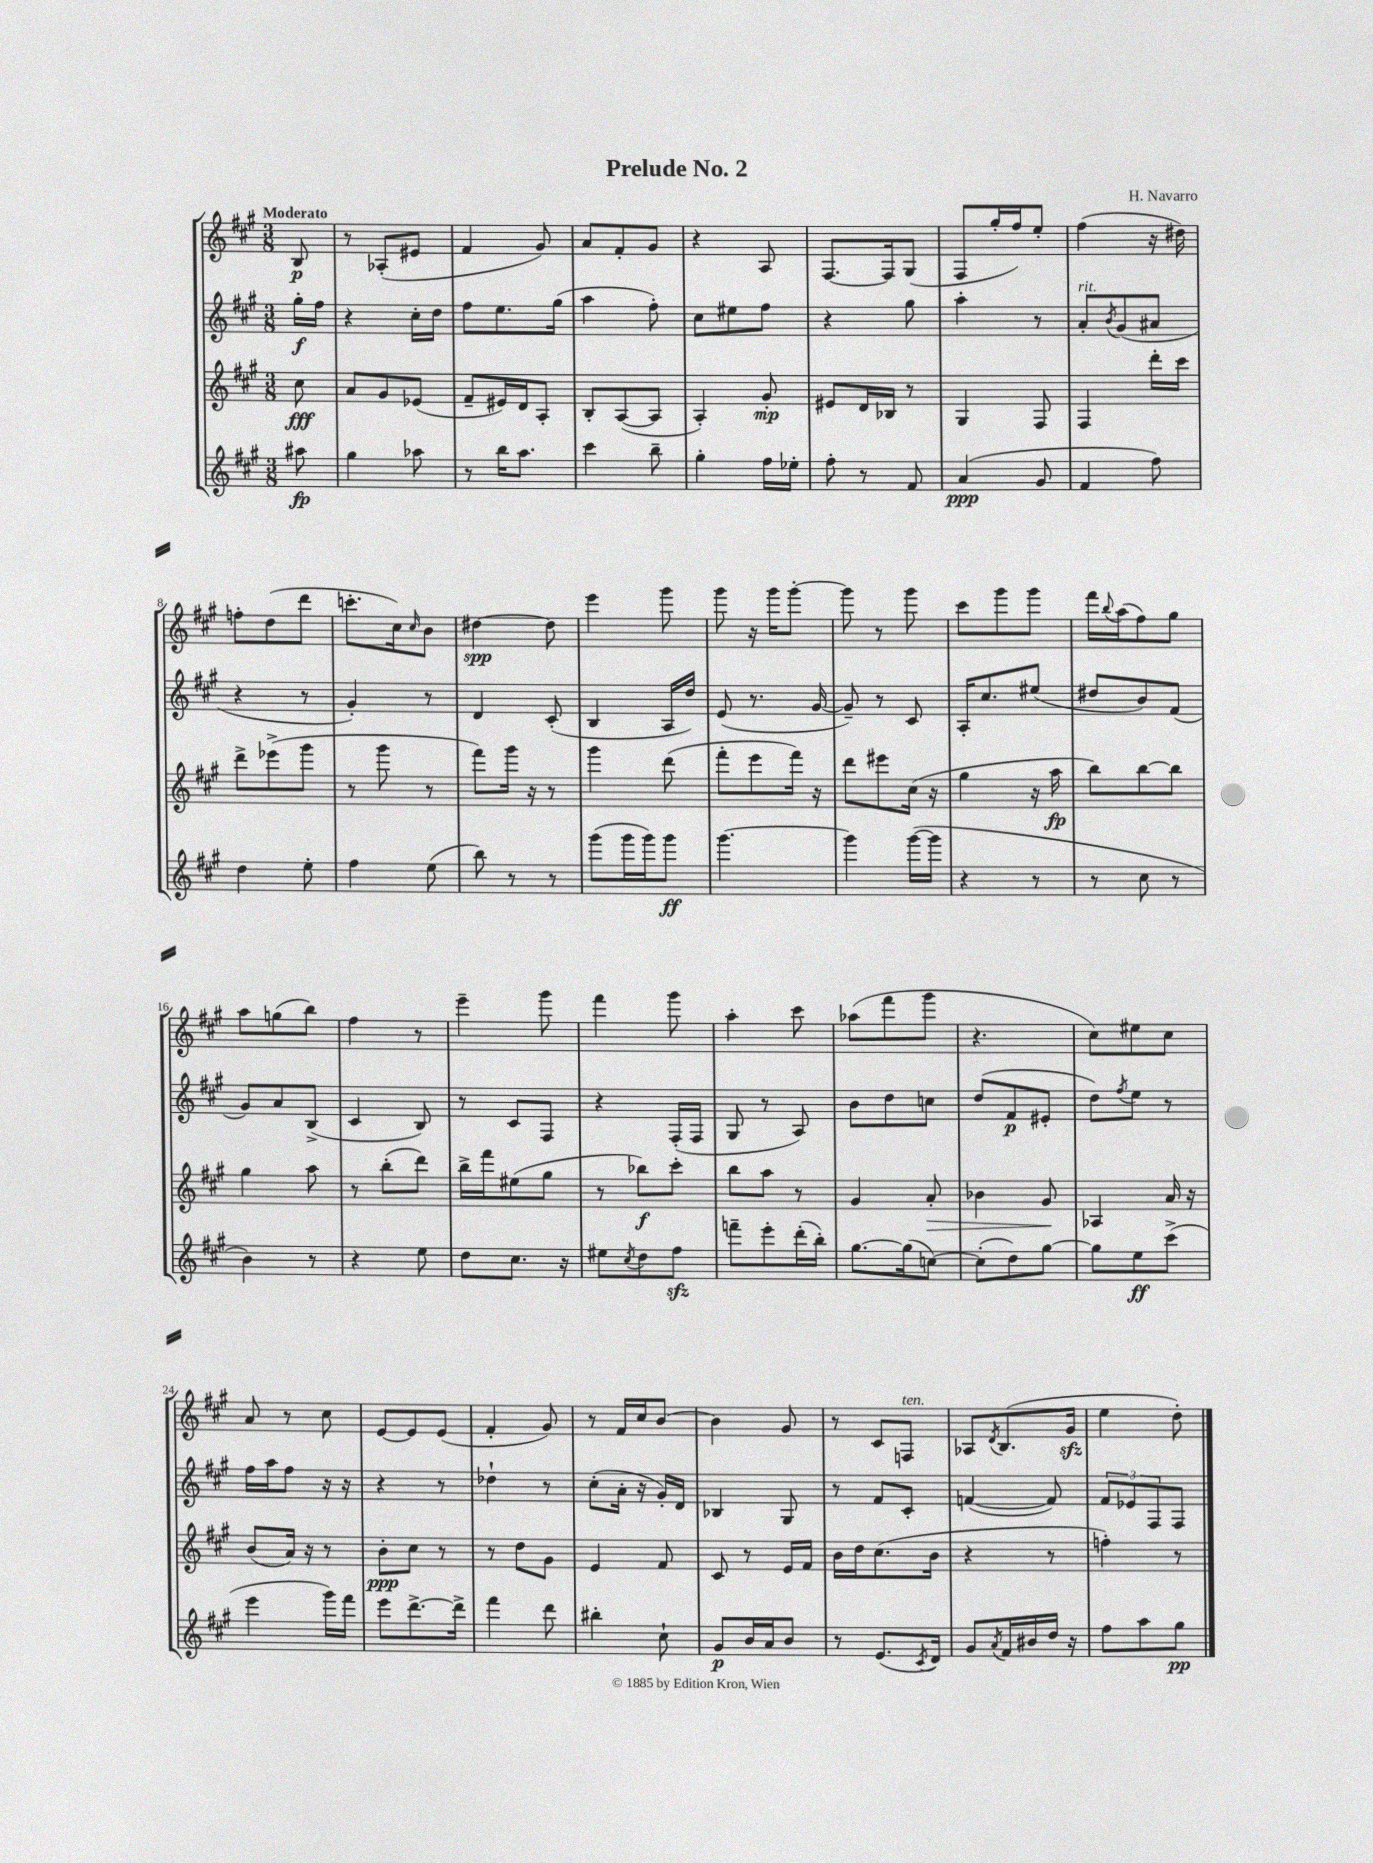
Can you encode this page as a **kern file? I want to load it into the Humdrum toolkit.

**kern	**kern	**kern	**kern
*staff4	*staff3	*staff2	*staff1
*clefG2	*clefG2	*clefG2	*clefG2
*k[f#c#g#]	*k[f#c#g#]	*k[f#c#g#]	*k[f#c#g#]
*M3/8	*M3/8	*M3/8	*M3/8
8aa#\	8cc#\	16gg#'\LL	8B/
.	.	16ff#\JJ	.
=	=	=	=
4gg#\	8a/L	4r	8r
.	8g#/	.	(8A-'/L
8aa-\	(8e-/J	16cc#'\LL	8e#/J
.	.	16dd\JJ	.
=	=	=	=
8r	8f#~/L	8ff#\L	4f#/
16bb\LK	16e#/L)	8.ee\	.
8.aa\J	16d/J	.	.
.	8A'/J	.	8g#/)
.	.	(16gg#\Jk	.
=	=	=	=
4ccc#\	8B'/L	4aa\	8a/L
.	([8A/	.	8f#'/
8bb~\	8A/]J	8ff#'\)	8g#/J
=	=	=	=
4gg#'\	4A'/)	8cc#\L	4r
.	.	8ee#\	.
16ff#\LL	8g#'/	8ff#\J	8A/
16ee-'\JJ	.	.	.
=	=	=	=
8ff#'\	8e#/L	4r	[8.F#/L
8r	16d/L	.	.
.	16B-/JJ	.	16F#/]k
8f#/	8r	8gg#\	(8G#/J
=	=	=	=
(4a/	4G#/	4aa'\	8F#/L
.	.	.	16gg#'/L
.	.	.	16ff#/J)
8g#/	8F#/	8r	8ee'/J
=	=	=	=
4f#/	4F#/	8a'/L	(4ff#\
.	.	8qb/	.
.	.	(8g#/	.
8ff#\)	16ddd'\LL	8a#/J	16r
.	16ccc#\JJ	.	16dd#\)
=	=	=	=
4dd\	8ddd^\L	4r	8ff'\L
.	(8eee-^\	.	(8dd\
8ee'\	8ggg#\J	8r	8ddd\J
=	=	=	=
4ff#\	8r	4g#'/)	8.ccc'\L
.	8ggg#\	.	.
.	.	.	16cc#\k)
.	.	.	16qqcc#/
(8ee\	8r	8r	8b\J
=	=	=	=
8bb\)	8fff#\L)	4d/	[4dd#\
8r	16ggg#\Jk	.	.
.	16r	.	.
8r	8r	(8c#'/	8dd#\]
=	=	=	=
(8ggg#\L	4ggg#\	4B/	4eee\
16ggg#\L	.	.	.
16ggg#\J)	.	.	.
8ggg#\J	(8ddd\	16A/LL	8ggg#\
.	.	16dd/JJ)	.
=	=	=	=
[4.ggg#\	8fff#'\L	(8e/	8ggg#\
.	8eee\	8.r	16r
.	.	.	16ggg#\LK
.	16fff#\Jk)	.	[8ggg#'\J
.	16r	[16g#/	.
=	=	=	=
4ggg#\]	8ddd\L	8g#~/])	8ggg#\]
.	8eee#\	8r	8r
([16ggg#\LL	(16cc#\Jk	8c#/	8ggg#\
16ggg#\]JJ	16r	.	.
=	=	=	=
4r	4gg#\	16A'/LK	8ccc#\L
.	.	8.cc#/	.
.	.	.	8ggg#\
8r	16r	(8ee#/J	8ggg#\J
.	16aa\	.	.
=	=	=	=
8r	8bb\L)	8dd#/L	16fff#\LL
.	.	.	8qqbb/
.	.	.	(16aa\J
8cc#\	[8bb\	8b/)	8ff#\)
8r	8bb\]J	(8f#/J	8gg#\J
=	=	=	=
4b\)	4gg#\	8g#/L)	8aa\L
.	.	8a/	(8gg\
8r	8aa\	(8B^/J	8bb\J)
=	=	=	=
4r	8r	4c#/	4ff#\
.	(8bb'\L	.	.
8ee\	8ddd\J)	8B/)	8r
=	=	=	=
8dd\L	16bb^\LL	8r	4eee~\
.	16fff#\J	.	.
8.cc#\J	(8ee#\	8c#/L	.
.	8gg#\J	8F#/J	8ggg#\
16r	.	.	.
=	=	=	=
8ee#\L	8r	4r	4fff#\
8qcc#/	.	.	.
8dd\	8bb-\L)	.	.
8ff#\J	8ccc#'\J	(16F#'/LL	8ggg#\
.	.	16F#/JJ	.
=	=	=	=
8fff~\L	8bb\L	8G#/	4aa'\
8eee'\	8aa\J	8r	.
(16ddd'\L	8r	8A/)	8ccc#\
16bb'\JJ)	.	.	.
=	=	=	=
[8.gg#\L	4g#/	8b\L	(8aa-\L
.	.	8dd\	8fff#\
(16gg#\]k	.	.	.
[8cc\J)	8a'/	8cc\J	8ggg#\J
=	=	=	=
(8cc'\]L	4b-\	(8dd/L	4.r
8dd\)	.	8f#/	.
[8gg#\J	8g#/	8e#'/J	.
=	=	=	=
8gg#\]L	4A-/	8dd\L)	8cc#\L)
.	.	8qff#/	.
8ee\	.	8ee\J	8ee#\
(8ccc#^\J	16a/	8r	8cc#\J
.	16r	.	.
=	=	=	=
4eee\	(8b/L	16ff#\LL	8a/
.	.	16aa\J	.
.	16a/Jk)	8ff#\J	8r
.	16r	.	.
16ggg#\LL)	8r	16r	8cc#\
16fff#\JJ	.	16r	.
=	=	=	=
8eee\L	8b'\L	4r	[8e/L
[8.ddd^\	8cc#\J	.	8e/]
.	8r	8r	(8e/J
16ddd^\]Jk	.	.	.
=	=	=	=
4fff#\	8r	4dd-`\	4f#'/
.	8dd\L	.	.
8ddd\	8g#\J	8r	8g#/)
=	=	=	=
4bb#'\	4e/	(8cc#'\L	8r
.	.	16a'\Jk	16f#/LL
.	.	16r	16cc#/J
8cc#`\	8f#/	16g#'/LL)	[8b/J
.	.	16d/JJ	.
=	=	=	=
8g#/L	8c#/	4B-/	4b\]
16b/L	8r	.	.
16a/J	.	.	.
8b/J	16e/LL	8G#/	8g#/
.	16f#/JJ	.	.
=	=	=	=
8r	16b\LL	8r	8r
.	16dd\J	.	.
(8.e/L	(8.cc#\	8f#/L	8c#/L
.	.	8c#'/J	8F/J
8qc#/	.	.	.
16d/Jk)	16b\Jk	.	.
=	=	=	=
8g#/L	4r	([4f/	8A-/L
8qa/	.	.	8qd/
16f#/L	.	.	(8.B/
16b#/	.	.	.
16dd/JJ	8r	8f/])	.
16r	.	.	16g#/Jk
=	=	=	=
8ff#\L	4ff'\)	12f#/L	4ee\
.	.	12e-/	.
8aa\	.	.	.
.	.	12F#/	.
8gg#\J	8r	8F#/J	8dd'\)
==	==	==	==
*-	*-	*-	*-
